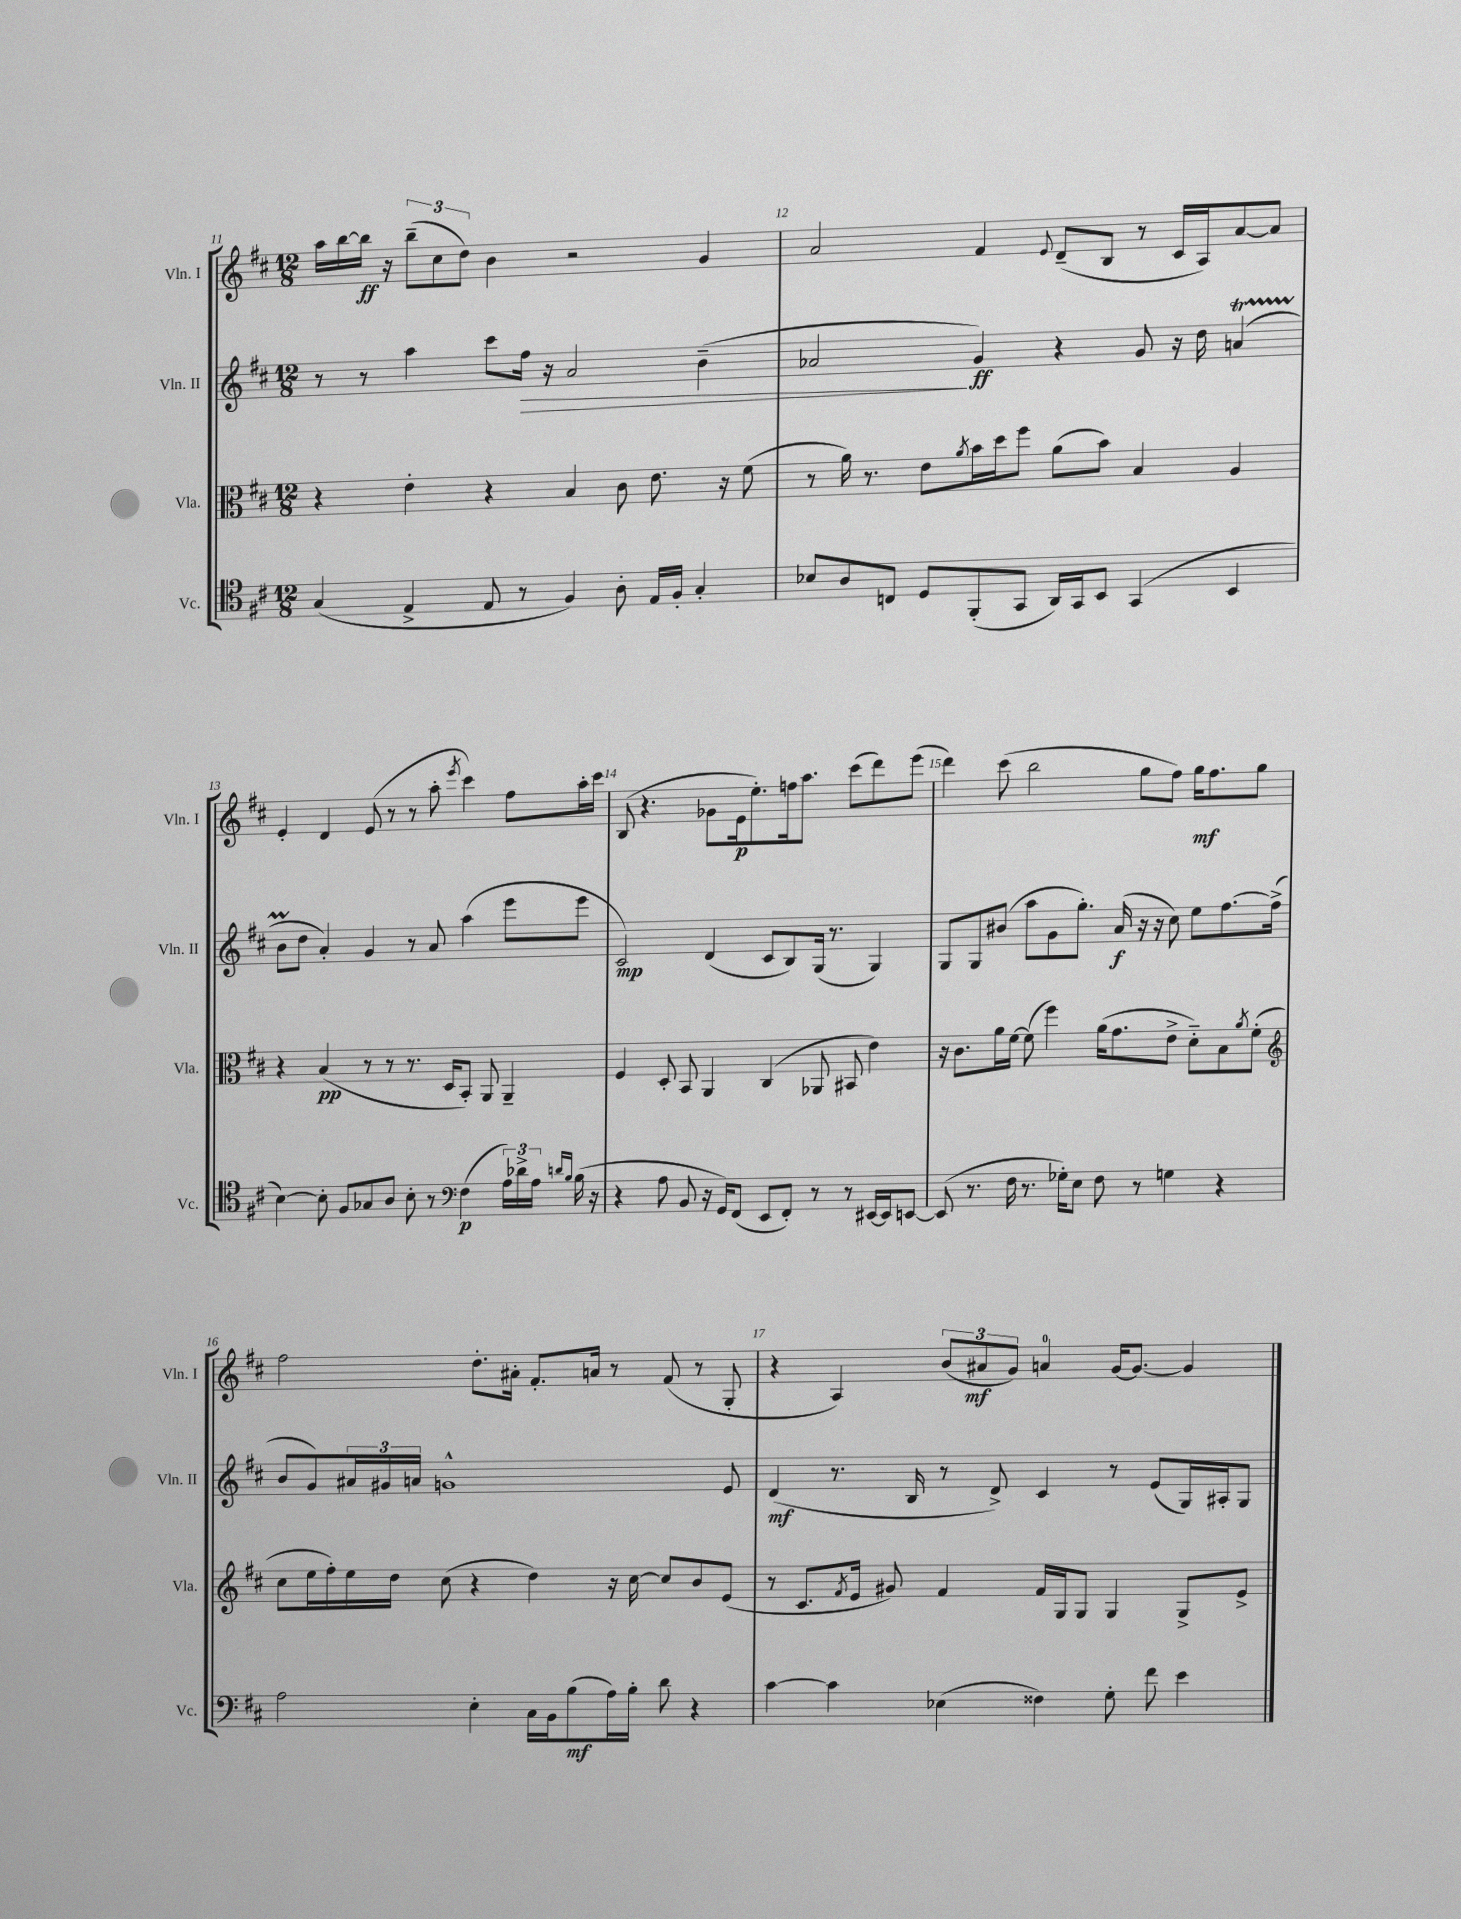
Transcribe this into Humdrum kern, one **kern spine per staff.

**kern	**kern	**kern	**kern
*staff4	*staff3	*staff2	*staff1
*clefC4	*clefC3	*clefG2	*clefG2
*k[f#c#]	*k[f#c#]	*k[f#c#]	*k[f#c#]
*M12/8	*M12/8	*M12/8	*M12/8
(4G/	4r	8r	16aa\LL
.	.	.	[16bb\
.	.	8r	16bb\]JJ
.	.	.	16r
4E^/	4e'\	4aa\	(12bb~\L
.	.	.	12cc#\
.	.	.	12dd\J)
8E/	4r	8ccc#\L	4b\
8r	.	16ff#\Jk	.
.	.	16r	.
4F#/)	4B/	2a/	2r
8A'\	8c#\	.	.
16E/LL	8.e\	.	.
16F#'/JJ	.	.	.
4G'/	.	(4b~\	4g/
.	16r	.	.
.	(8f#\	.	.
=	=	=	=
8B-/L	8r	2a-/	2a/
8A/	16a\)	.	.
.	8.r	.	.
8C/J	.	.	.
8D/L	8e\L	.	.
.	8qa/	.	.
(8FF#'/	16b\L	4g/)	4f#/
.	16dd\J	.	.
8GG/J	8ff#\J	.	.
.	.	.	8qqe/
16AA/LL)	(8a\L	4r	(8d~/L
16GG/J	.	.	.
8BB/J	8b\J)	.	8B/J
(4GG/	4B/	8g/	8r
.	.	16r	16c#/LL
.	.	16dd\	16A/J)
4BB/	4A/	(4a/	[8a/
.	.	.	8a/]J
=	=	=	=
[4B\)	4r	8b\L	4e'/
.	.	8dd\J	.
8B'\]	(4B/	4a'/)	4d/
8F#/L	.	.	.
8G-/	8r	4g/	(8e/
8A/J	8r	.	8r
8B'\	8.r	8r	8r
8r	.	8a/	8aa'\
.	16D/LK	.	.
*clefF4	*	*	*
.	.	.	8qeee/
(4F#\	8BB'/J)	(4aa\	4ccc#\)
.	8AA/	.	.
24A\LL)	4AA~/	8eee\L	8ff#\L
24d-^\	.	.	.
24A\JJ	.	.	.
16qqd/LL	.	.	.
16qqB/JJ	.	.	.
(16B\	.	8eee\J	16aa'\L
16r	.	.	16ccc#\JJ
=	=	=	=
4r	4F#/	2c#/)	(8B/
.	.	.	4.r
8A\	8D'/	.	.
8BB/	8BB/	.	.
16r	4AA/	(4d/	8g-\L
16GG/LK)	.	.	.
(8FF#/J	.	.	16e\k
.	.	.	8.ee'\)
8EE/L	(4C#/	8c#/L	.
8FF#'/J)	.	8B/)	16ff\k
.	.	.	8.aa\J
8r	8AA-/	(16G/Jk	.
.	.	8.r	.
8r	8BB#/	.	(8ccc#\L
[16EE#/LL	4e\)	4G/)	8ddd\)
16EE#/]J	.	.	.
[8EE/J	.	.	(8eee\J
=	=	=	=
(8EE/]	16r	8G/L	4ddd\)
.	8.c#\L	.	.
8.r	.	8G/	.
.	16a\L	(8b#/J	(8ccc#\
16F#\	[16f#\JJ	.	.
8.r	(8f#\]	8aa\L	2bb\
.	4ff#\)	8g\	.
16G-'\LK)	.	.	.
8E\J	.	8.gg'\J)	.
8F#\	(16a\LK	.	.
.	8.g\	(16a/	.
8r	.	16r	8gg\L
.	.	16r	.
4G\	8e^\J	8cc#\)	8ff#\J)
.	8d'~\L)	8ee\L	16gg\LK
.	.	.	8.ff#\
4r	8B\	[8.ff#\	.
.	8qa/	.	.
.	(8f#'\J	.	8gg\J
.	.	(16ff#^\]Jk	.
=	=	=	=
*	*clefG2	*	*
2A\	8cc#\L	8b/L	2ff#\
.	16ee\L	8g/)	.
.	16ff#'\)	.	.
.	16ee\	24a#/L	.
.	.	24g#/	.
.	16dd\JJ	.	.
.	.	24a/JJ	.
.	(8cc#\	1g^^	.
4E'\	4r	.	8.dd'\L
.	.	.	16a#'\Jk
16C#\LL	4dd\)	.	8.f#'/L
16BB\J	.	.	.
(8B\	.	.	.
.	.	.	16a/Jk
16A\L)	16r	.	8r
16B'\JJ	[16cc#\	.	.
8d\	8cc#/]L	.	(8f#/
4r	8b/	.	8r
.	(8e/J	8e/	8G'/
=	=	=	=
[4c#\	8r	(4d/	4r
.	8.c#/L	.	.
4c#\]	.	8.r	4A/)
.	8qf#/	.	.
.	16e/Jk	.	.
.	8g#/)	.	.
.	.	16B/	.
(4E-\	4f#/	8r	(12b/L
.	.	.	12a#/
.	.	8d^/)	.
.	.	.	12g/J)
4F##\)	16f#/LL	4c#/	4a/
.	16G/J	.	.
.	8G/J	.	.
8G'\	4G/	8r	[16g/LK
.	.	.	8.g/_J
8f#\	.	(8e/L	.
4e\	8G^/L	16G/L)	4g/]
.	.	16A#'/J	.
.	8e^/J	8G/J	.
==	==	==	==
*-	*-	*-	*-
